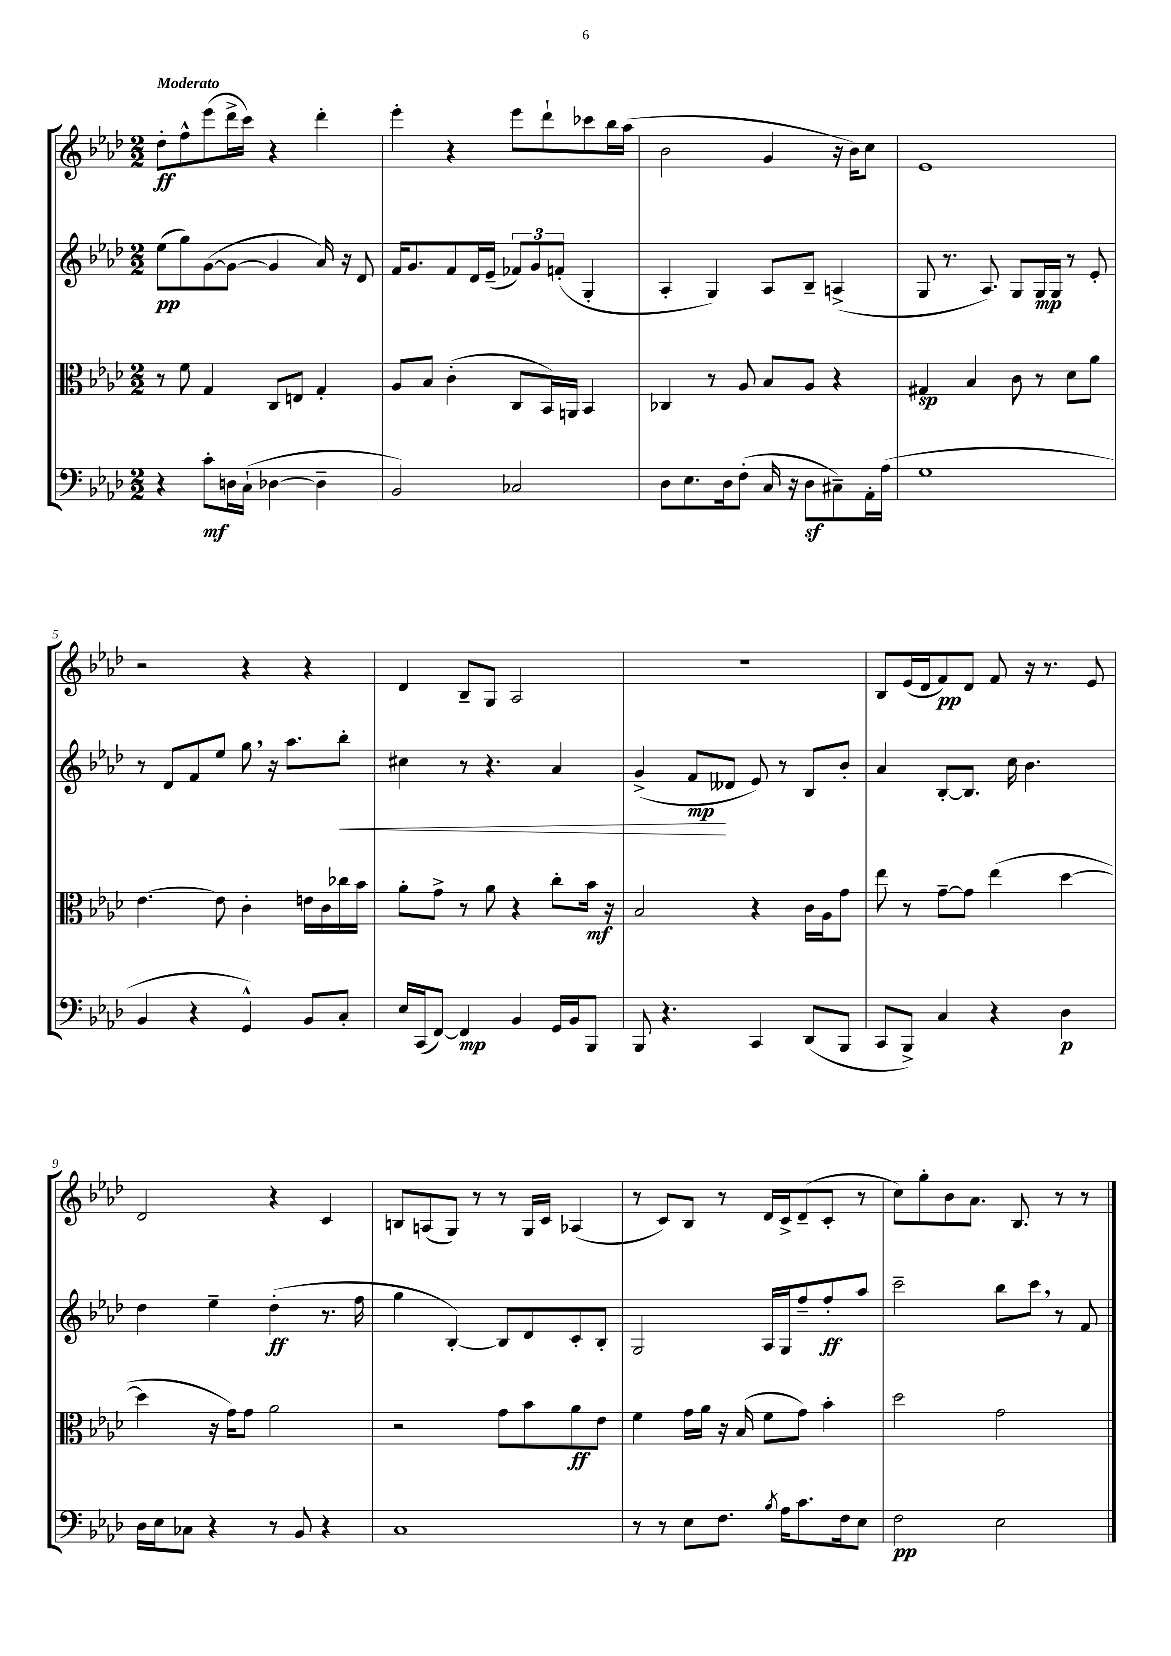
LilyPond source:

<<
\new StaffGroup <<
\new Staff = "s0" {
    \clef treble \key aes \major \numericTimeSignature \time 2/2 \tempo "Moderato"
    \autoBeamOff des''8[-.\ff f''8-^ ees'''8( des'''16-> c'''16]) r4 des'''4-. |
    ees'''4-. r4 ees'''8[ des'''8-! ces'''8 bes''16 aes''16]( |
    bes'2 g'4 r16 bes'16[) c''8] |
    ees'1 |
    r2 r4 r4 |
    des'4 bes8[-- g8] aes2 |
    r1 |
    bes8[ ees'16( des'16 f'8\pp) des'8] f'8 r16 r8. ees'8 |
    des'2 r4 c'4 |
    b8[ a8( g8]) r8 r8 g16[ c'16] aes4( |
    r8 c'8[) bes8] r8 des'16[ c'16-> des'8--( c'8]-. r8 |
    c''8[) g''8-. bes'8 aes'8.] bes8. r8 r8 \bar "|." |
}
\new Staff = "s1" {
    \clef treble \key aes \major \numericTimeSignature \time 2/2
    \autoBeamOff ees''8[\pp( g''8) g'8~( g'8]~ g'4 aes'16) r16 des'8 |
    f'16[ g'8. f'8 des'16 ees'16]--( \tuplet 3/2 { fes'8[) g'8 f'8]-.( } g4-. |
    aes4-. g4) aes8[ bes8]-- a4->( |
    g8 r8. aes8.) g8[ g16\mp g16] r8 ees'8-. |
    r8 des'8[ f'8 ees''8] g''8 \breathe r16 aes''8.[ bes''8]-.\< |
    cis''4 r8 r4. aes'4 |
    g'4->( f'8[\mp\! deses'8] ees'8) r8 bes8[ bes'8]-. |
    aes'4 bes8[~-. bes8.] c''16 bes'4. |
    des''4 ees''4-- des''4-.\ff( r8. f''16 |
    g''4 bes4~-.) bes8[ des'8 c'8-. bes8]-. |
    g2 aes16[ g16 f''8-- f''8-.\ff aes''8] |
    c'''2-- bes''8[ c'''8] \breathe r8 f'8 \bar "|." |
}
\new Staff = "s2" {
    \clef alto \key aes \major \numericTimeSignature \time 2/2
    \autoBeamOff r8 f'8 g4 c8[ e8] g4-. |
    aes8[ bes8] c'4-.( c8[ bes,16) a,16] bes,4 |
    ces4 r8 aes8 bes8[ aes8] r4 |
    gis4\sp bes4 c'8 r8 des'8[ aes'8] |
    ees'4.~ ees'8 c'4-. e'16[ c'16 ces''16 bes'16] |
    aes'8[-. g'8]-> r8 aes'8 r4 c''8[-. bes'16]\mf r16 |
    bes2 r4 c'16[ aes16 g'8] |
    ees''8 r8 g'8[~-- g'8] ees''4( des''4~ |
    des''4 r16 g'16[) g'8] aes'2 |
    r2 g'8[ bes'8 aes'8\ff ees'8] |
    f'4 g'16[ aes'16] r16 bes16( f'8[ g'8]) bes'4-. |
    des''2 g'2 \bar "|." |
}
\new Staff = "s3" {
    \clef bass \key aes \major \numericTimeSignature \time 2/2
    \autoBeamOff r4 c'8[-.\mf d16 c16]-!( des4~ des4-- |
    bes,2) ces2 |
    des8[ ees8. des16 f8]-.( c16 r16 des8[\sf cis8--) aes,16-. aes16]( |
    g1 |
    bes,4 r4 g,4-^) bes,8[ c8]-. |
    ees16[ c,16( f,8]~) f,4\mp bes,4 g,16[ bes,16 bes,,8] |
    bes,,8 r4. c,4 des,8[( bes,,8] |
    c,8[ bes,,8]->) c4 r4 des4\p |
    des16[ ees16 ces8] r4 r8 bes,8 r4 |
    c1 |
    r8 r8 ees8[ f8.] \acciaccatura { bes8 } aes16[ c'8. f16 ees8] |
    f2\pp ees2 \bar "|." |
}
>>
>>
